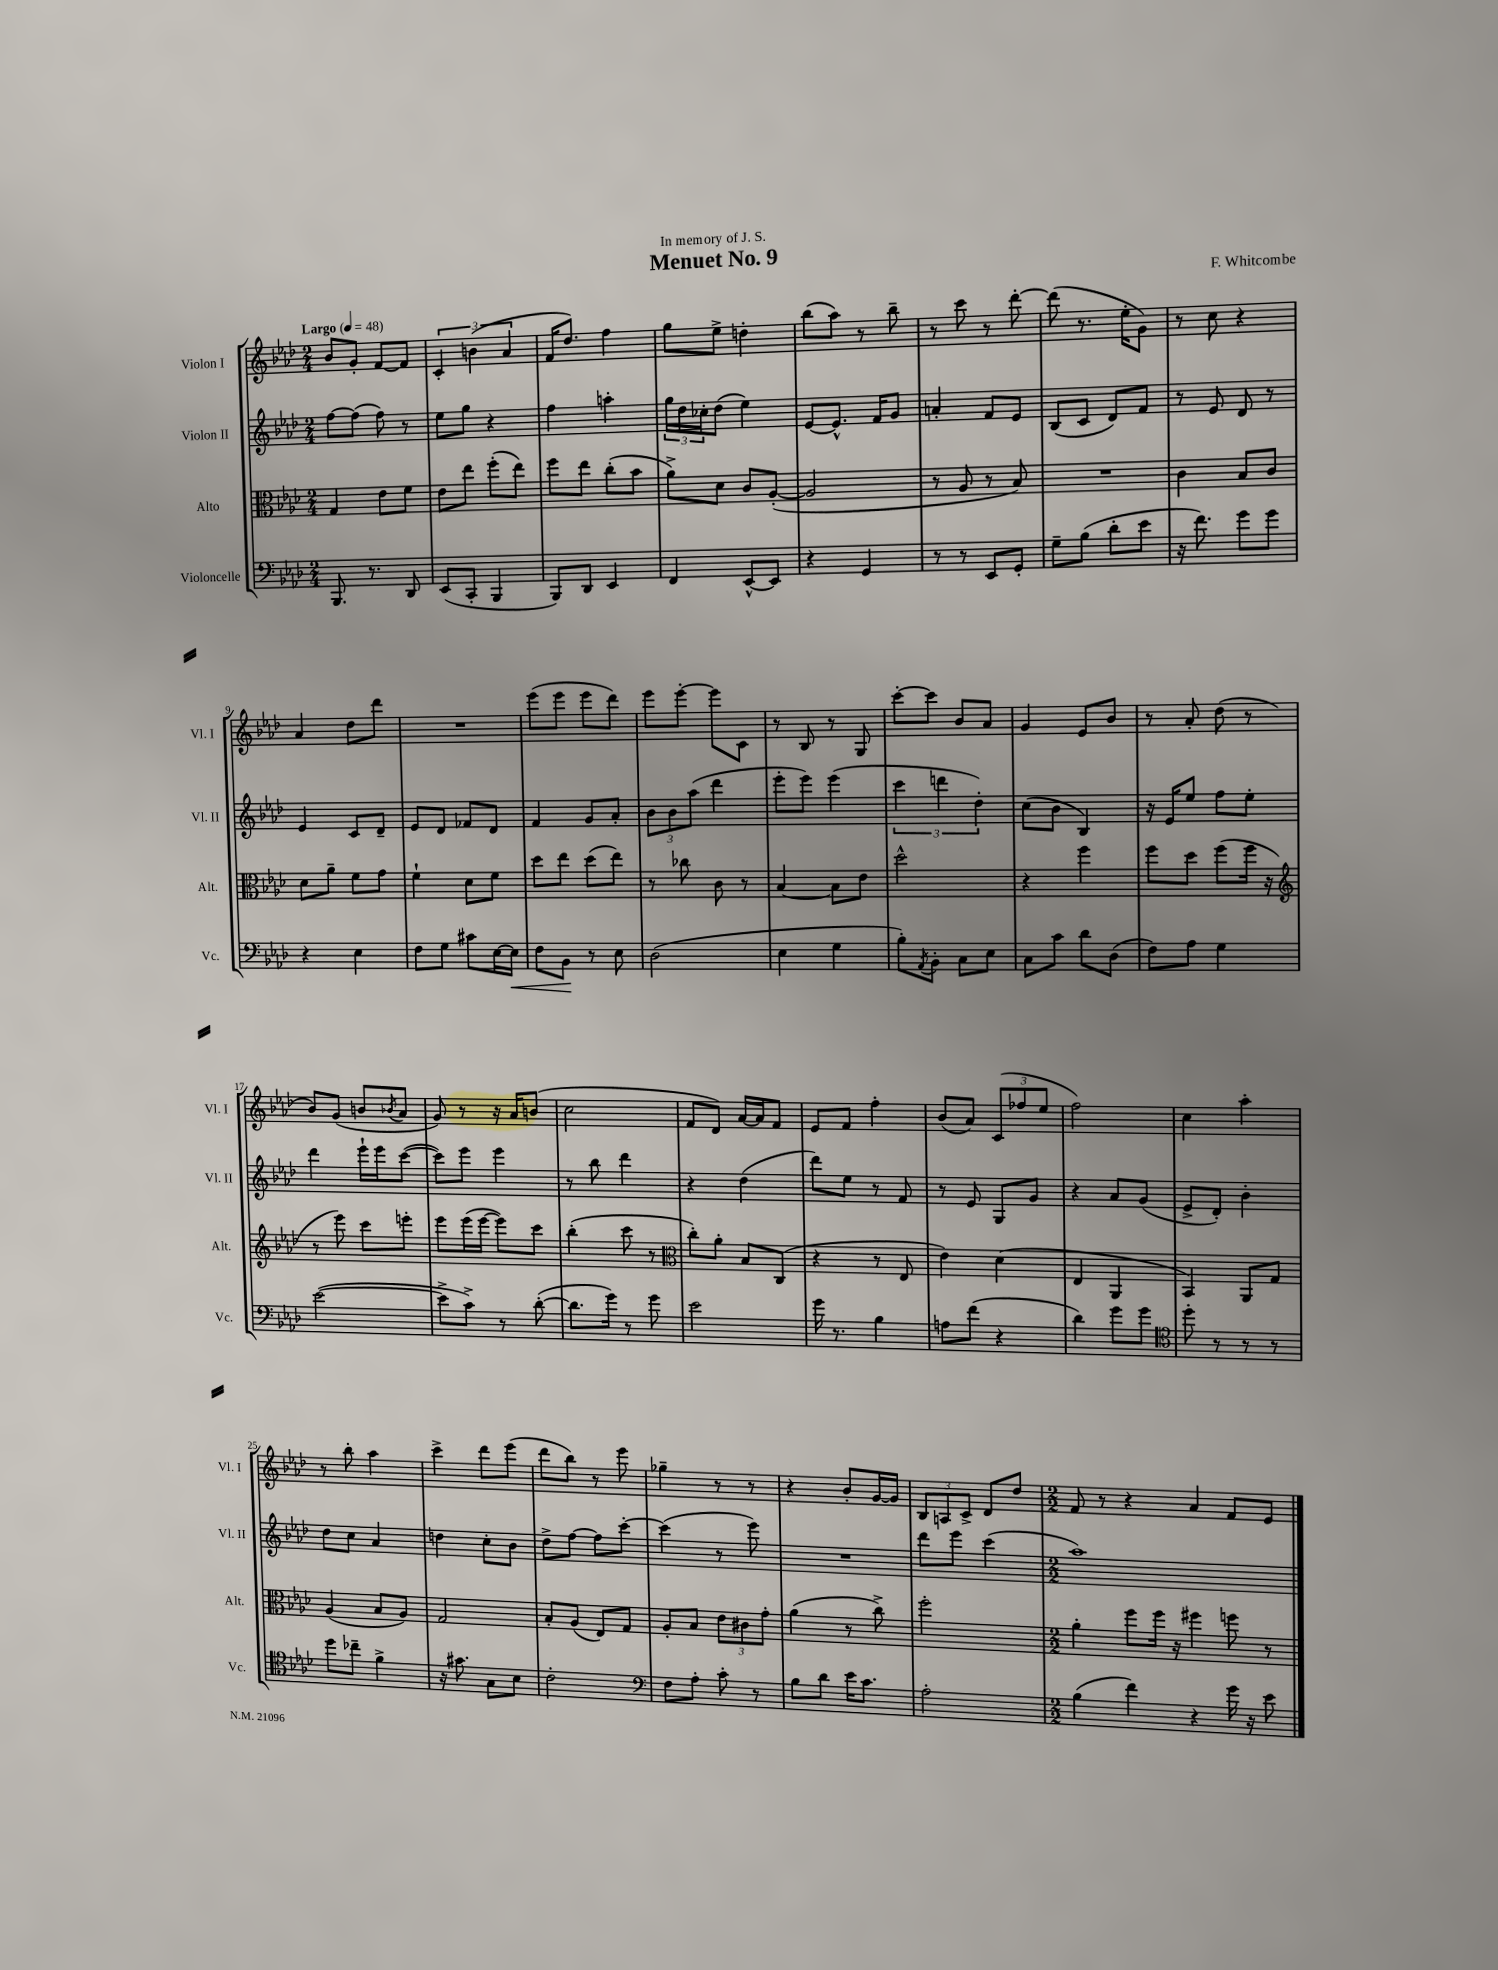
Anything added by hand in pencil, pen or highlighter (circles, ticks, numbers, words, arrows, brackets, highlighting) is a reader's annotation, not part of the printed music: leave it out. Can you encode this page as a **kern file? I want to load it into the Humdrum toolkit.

**kern	**kern	**kern	**kern
*staff4	*staff3	*staff2	*staff1
*clefF4	*clefC3	*clefG2	*clefG2
*k[b-e-a-d-]	*k[b-e-a-d-]	*k[b-e-a-d-]	*k[b-e-a-d-]
*M2/4	*M2/4	*M2/4	*M2/4
*MM48	*MM48	*MM48	*MM48
8.BBB-	4G	[8ff	8b-
.	.	(8ff]	8g'
8.r	.	.	.
.	8e-	8ff)	[8f
8DD-	8f	8r	8f]
=	=	=	=
(8EE-	8e-	8ee-	6c'
8CC'	8ee-	8gg	.
.	.	.	(6b
4BBB-	(8ff'	4r	.
.	.	.	6a-
.	8ee-)	.	.
=	=	=	=
8BBB-)	8ff	4ff	16f
.	.	.	8.dd-)
8DD-	8ee-	.	.
4EE-	(8cc'	4aa'	4ff
.	8b-	.	.
=	=	=	=
4FF	8a-^)	24gg	8gg
.	.	24dd-	.
.	.	24cc-'	.
.	8d-	(8dd-	8ee-^
[8EE-^^	8c	4ee-)	4dd'
8EE-]	([8A-'	.	.
=	=	=	=
4r	2A-]	[8e-	(8bb-
.	.	8.e-^^]	8aa-)
4GG	.	.	8r
.	.	16f	.
.	.	8g	8bb-~
=	=	=	=
8r	8r	4a'	8r
8r	8A-	.	8ccc
8EE-	8r	8f	8r
8GG'	8B-)	8e-	[8ddd-'
=	=	=	=
8G~	2r	(8B-	(8ddd-]
(8B-	.	8c	8.r
8d-'	.	8d-)	.
.	.	.	16ee-'
8e-	.	8f	8g)
=	=	=	=
16r	4c	8r	8r
8.f)	.	.	.
.	.	8e-	8cc
8g	8B-	8d-	4r
8g	8c	8r	.
=	=	=	=
4r	8d-	4e-	4a-
.	8a-~	.	.
4E-	8f	8c	8dd-
.	8g	8d-~	8ddd-
=	=	=	=
8F	4f`	8e-	2r
8G	.	8d-	.
8c#	8d-	8f-	.
[16E-	8f	8d-	.
16E-]	.	.	.
=	=	=	=
8F	8dd-	4f	(8eee-
8BB-	8ee-	.	8eee-
8r	(8dd-	8g	8eee-
8E-	8ee-)	8a-'	8ddd-)
=	=	=	=
(2D-	8r	12b-	8eee-
.	.	12b-	.
.	8cc-	.	[8eee-'
.	.	(12aa-	.
.	8c	4ddd-	8eee-]
.	8r	.	8c
=	=	=	=
4E-	[4B-	8eee-'	8r
.	.	8eee-)	8B-
4G	8B-]	(4eee-	8r
.	8e-	.	8G
=	=	=	=
8B-')	2dd-^^	6ccc	[8ccc'
8qAA-	.	.	.
8BB-'	.	.	8ccc]
.	.	6ddd	.
8C	.	.	8b-
.	.	6dd-')	.
8E-	.	.	8a-
=	=	=	=
8C	4r	(8cc	4g
8c	.	8b-	.
8d-	4ff	4B-)	8e-
(8D-	.	.	8b-
=	=	=	=
8F)	8ff	16r	8r
.	.	16e-	.
8A-	8dd-	8ee-	8a-'
4G	(8ff	8ff	(8dd-
.	16ff	8ee-'	8r
.	16r	.	.
=	=	=	=
*	*clefG2	*	*
([2e-	8r	4ddd-	8b-)
.	8eee-)	.	(8g
.	8ccc	16eee-`	8b
.	.	16eee-	.
.	.	.	8qb-
.	8eee'	([8ccc	8a-
=	=	=	=
8e-^]	8eee-	8ccc])	8g)
8c^)	(16eee-	8eee-	8r
.	[16eee-	.	.
8r	8eee-])	4eee-	16r
.	.	.	16a-
([8d-'	8ccc	.	(8b
=	=	=	=
8.d-]	(4bb-'	8r	2cc
.	.	8bb-	.
16g)	.	.	.
8r	8ccc	4ddd-	.
8g	8r	.	.
=	=	=	=
*	*clefC3	*	*
2e-	8cc')	4r	8f
.	8a-'	.	8d-)
.	8B-	(4dd-	[16a-
.	.	.	16a-]
.	(8C	.	8f
=	=	=	=
16g	4r	8ddd-)	8e-
8.r	.	.	.
.	.	8ee-	8f
4B-	8r	8r	4ff'
.	8E-	8f	.
=	=	=	=
8A	4e-)	8r	(8b-
(8f	.	8e-	8a-)
4r	(4d-	8G	(12c
.	.	.	12ff-
.	.	8g	.
.	.	.	12ee-
=	=	=	=
4d-)	4E-	4r	2ff)
8g	4AA-	8a-	.
8g	.	(8g	.
=	=	=	=
*clefC4	*	*	*
8dd-'	4BB-)	8e-^	4cc
8r	.	8d-')	.
8r	8AA-	4b-'	4aa-'
8r	8G	.	.
=	=	=	=
8dd-	(4A-	8dd-	8r
8cc-~	.	8cc	8bb-'
4f^	8B-	4a-	4aa-
.	8A-)	.	.
=	=	=	=
16r	2G	4dd	4ccc^
8.g#	.	.	.
8G	.	8cc'	8ddd-
8B-	.	8b-	(8eee-
=	=	=	=
2c'	8B-'	8dd-^	8ddd-
.	(8A-	[8ff	8bb-)
.	8E-)	8ff]	8r
.	8G	[8ccc'	8eee-
=	=	=	=
*clefF4	*	*	*
8F	8A-'	(4ccc]	4gg-~
8A-'	8B-	.	.
8c'	12e-	8r	8r
.	12c#	.	.
8r	.	8eee-)	8r
.	12g'	.	.
=	=	=	=
8B-	(4a-	2r	4r
8d-	.	.	.
16e-	8r	.	8b-'
8.c	.	.	.
.	8cc^)	.	[16g
.	.	.	16g]
=	=	=	=
2A-'	2ff'	8ddd-	12B-
.	.	.	12A
.	.	8eee-	.
.	.	.	12c^
.	.	(4ccc	8d-
.	.	.	8dd-
=	=	=	=
*M2/2	*M2/2	*M2/2	*M2/2
(4B-	4a-'	1aa-)	8f
.	.	.	8r
4f)	8ff	.	4r
.	16ff	.	.
.	16r	.	.
4r	4ff#	.	4a-
16g	8ff	.	8f
16r	.	.	.
8e-	8r	.	8e-
==	==	==	==
*-	*-	*-	*-
